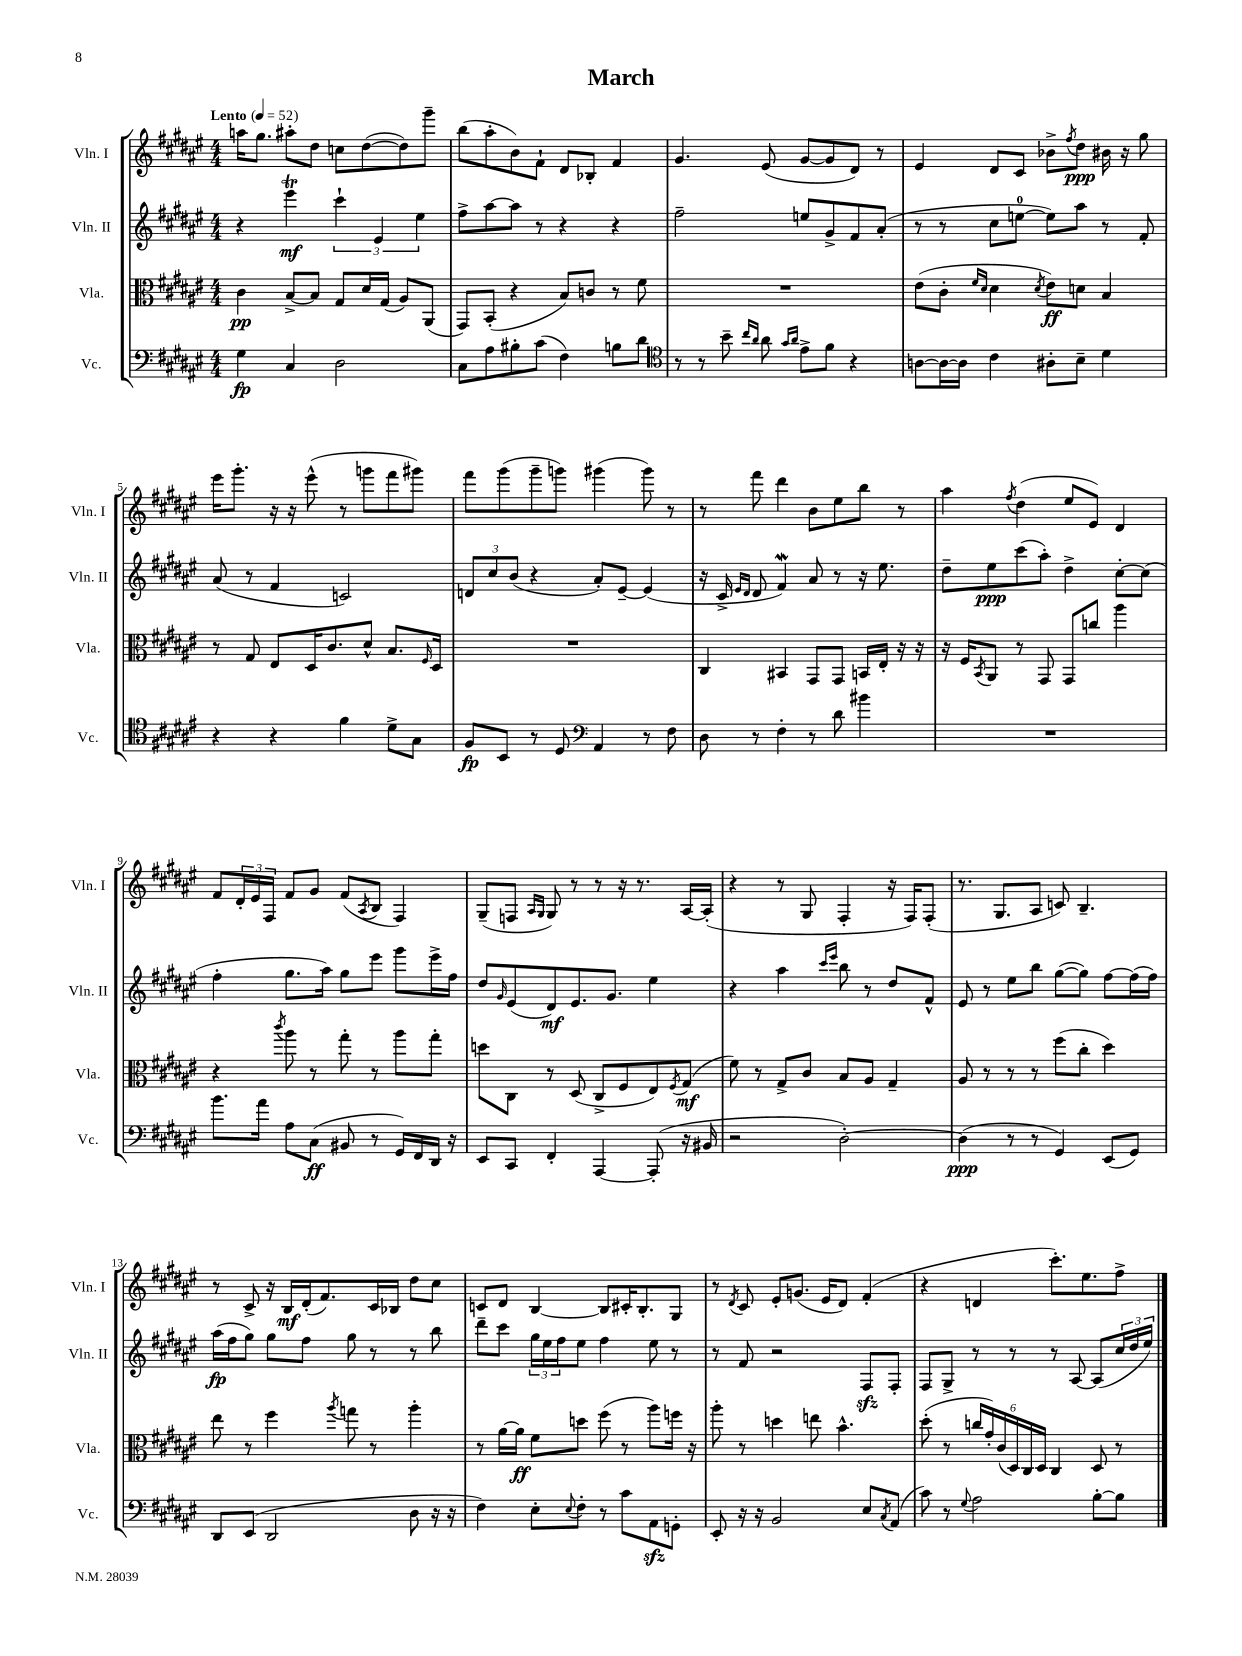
\header { title = "March" }
<<
\new StaffGroup <<
\new Staff = "s0" \with { instrumentName = "Vln. I" shortInstrumentName = "Vln. I" } {
    \clef treble \key fis \major \numericTimeSignature \time 4/4 \tempo "Lento" 4 = 52
    a''16 gis''8. ais''8-. dis''8 c''8 dis''8~( dis''8) gis'''8-- |
    b''8( ais''8-. b'8) fis'8-! dis'8 bes8-. fis'4 |
    gis'4. eis'8( gis'8~ gis'8 dis'8) r8 |
    eis'4 dis'8 cis'8 bes'8-> \acciaccatura { fis''8 } dis''8\ppp bis'16 r16 gis''8 |
    eis'''16 gis'''8.-. r16 r16 eis'''8-^( r8 g'''8 fis'''8 gis'''8) |
    fis'''8 gis'''8( gis'''8-- g'''8) gis'''4( gis'''8) r8 |
    r8 fis'''8 dis'''4 b'8 eis''8 b''8 r8 |
    ais''4 \acciaccatura { fis''8 } dis''4( eis''8 eis'8) dis'4 |
    fis'8 \tuplet 3/2 { dis'16-. eis'16 fis16 } fis'8 gis'8 fis'8( \acciaccatura { ais8 } b8 fis4) |
    gis8--( f8 \grace { ais16 gis16 } gis8) r8 r8 r16 r8. ais16~ ais16-.( |
    r4 r8 gis8 fis4-. r16 fis16) fis8-.( |
    r8. gis8. ais8 c'8) b4.-- |
    r8 cis'8-> r16 b16\mf dis'16-.( fis'8.) cis'16 bes16 dis''8 cis''8 |
    c'8 dis'8 b4~ b8 cis'16-. b8.-. gis8 |
    r8 \acciaccatura { dis'8 } cis'8 eis'8-. g'8.( eis'16 dis'8) fis'4-.( |
    r4 d'4 cis'''8.-.) eis''8. fis''8-> \bar "|." |
}
\new Staff = "s1" \with { instrumentName = "Vln. II" shortInstrumentName = "Vln. II" } {
    \clef treble \key fis \major \numericTimeSignature \time 4/4
    r4 eis'''4\trill\mf \tuplet 3/2 { cis'''4-! eis'4 eis''4 } |
    fis''8-> ais''8~ ais''8 r8 r4 r4 |
    fis''2-- e''8 gis'8-> fis'8 ais'8-.( |
    r8 r8 cis''8 e''8-0~ e''8) ais''8 r8 fis'8-. |
    ais'8( r8 fis'4 c'2) |
    \tuplet 3/2 { d'8 cis''8 b'8( } r4 ais'8-.) eis'8~-- eis'4( |
    r16 cis'16-> \grace { eis'16 dis'16 } dis'8 fis'4\mordent) ais'8 r8 r16 eis''8. |
    dis''8-- eis''8\ppp cis'''8( ais''8-.) dis''4-> cis''8~-. cis''8( |
    fis''4-. gis''8. ais''16) gis''8 eis'''8 gis'''8 eis'''16-> fis''16 |
    dis''8 \grace { gis'16 } eis'8( dis'8\mf) eis'8. gis'8. eis''4 |
    r4 ais''4 \grace { cis'''16 eis'''16 } b''8 r8 dis''8 fis'8-^ |
    eis'8 r8 eis''8 b''8 gis''8~( gis''8) fis''8~ fis''16( fis''16) |
    ais''16\fp( fis''16 gis''8) gis''8 fis''8 gis''8 r8 r8 b''8 |
    dis'''8-- cis'''8 \tuplet 3/2 { gis''16 eis''16 fis''16 } eis''8 fis''4 eis''8 r8 |
    r8 fis'8 r2 fis8\sfz fis8-. |
    fis8 gis8-> r8 r8 r8 ais8~ ais8( \tuplet 3/2 { cis''16 dis''16 eis''16) } \bar "|." |
}
\new Staff = "s2" \with { instrumentName = "Vla." shortInstrumentName = "Vla." } {
    \clef alto \key fis \major \numericTimeSignature \time 4/4
    cis'4\pp b8~-> b8 gis8 dis'16 gis16( ais8) ais,8( |
    gis,8) b,8-.( r4 b8) c'8 r8 fis'8 |
    R1 |
    eis'8( cis'8-. \grace { fis'16 dis'16 } dis'4 \acciaccatura { dis'8 } eis'8\ff) d'8 b4 |
    r8 gis8 eis8 dis16 cis'8. dis'8-^ b8. \grace { fis16 } dis16 |
    R1 |
    cis4 bis,4 gis,8 gis,8 b,16 eis16-. r16 r16 |
    r16 fis16 \acciaccatura { b,8 } ais,8 r8 gis,8 gis,8 c''8 ais''4 |
    r4 \acciaccatura { cis'''8 } ais''8 r8 gis''8-. r8 ais''8 gis''8-. |
    d''8 cis8 r8 dis8( cis8-> fis8 eis8) \acciaccatura { fis8 } gis8\mf( |
    fis'8) r8 gis8-> cis'8 b8 ais8 gis4-- |
    ais8 r8 r8 r8 fis''8( cis''8-. dis''4) |
    eis''8 r8 fis''4 \acciaccatura { ais''8 } g''8 r8 ais''4-. |
    r8 ais'16~ ais'16\ff fis'8 d''8 fis''8( r8 ais''8) f''16 r16 |
    ais''8-. r8 d''4 e''8 b'4.-^ |
    dis''8-.( r8 \tuplet 6/4 { c''16 gis'16-.) cis'16( dis16) cis16 dis16 } cis4 dis8 r8 \bar "|." |
}
\new Staff = "s3" \with { instrumentName = "Vc." shortInstrumentName = "Vc." } {
    \clef bass \key fis \major \numericTimeSignature \time 4/4
    gis4\fp cis4 dis2 |
    cis8 ais8 bis8-. cis'8( fis4) b8 dis'8 |
    \clef tenor r8 r8 b'8-- \grace { cis''16 ais'16 } ais'8 \grace { gis'16 ais'16 } eis'8-> fis'8 r4 |
    a8~ a16~ a16 cis'4 ais8-. b8-- dis'4 |
    r4 r4 fis'4 dis'8-> gis8 |
    fis8\fp b,8 r8 dis8 \clef bass ais,4 r8 fis8 |
    dis8 r8 fis4-. r8 dis'8 bis'4 |
    R1 |
    b'8. ais'16 ais8 cis8\ff( bis,8 r8 gis,16) fis,16 dis,16 r16 |
    eis,8 cis,8 fis,4-. ais,,4~ ais,,8-.( r16 bis,16 |
    r2 dis2~-.) |
    dis4\ppp( r8 r8 gis,4) eis,8( gis,8) |
    dis,8 eis,8( dis,2 dis8 r16 r16 |
    fis4) eis8-. \appoggiatura { eis8 } fis8-. r8 cis'8 ais,8\sfz g,8-. |
    eis,8-. r16 r16 b,2 eis8 \acciaccatura { cis8 } ais,8( |
    cis'8) r8 \appoggiatura { gis8 } ais2 b8~-. b8 \bar "|." |
}
>>
>>
